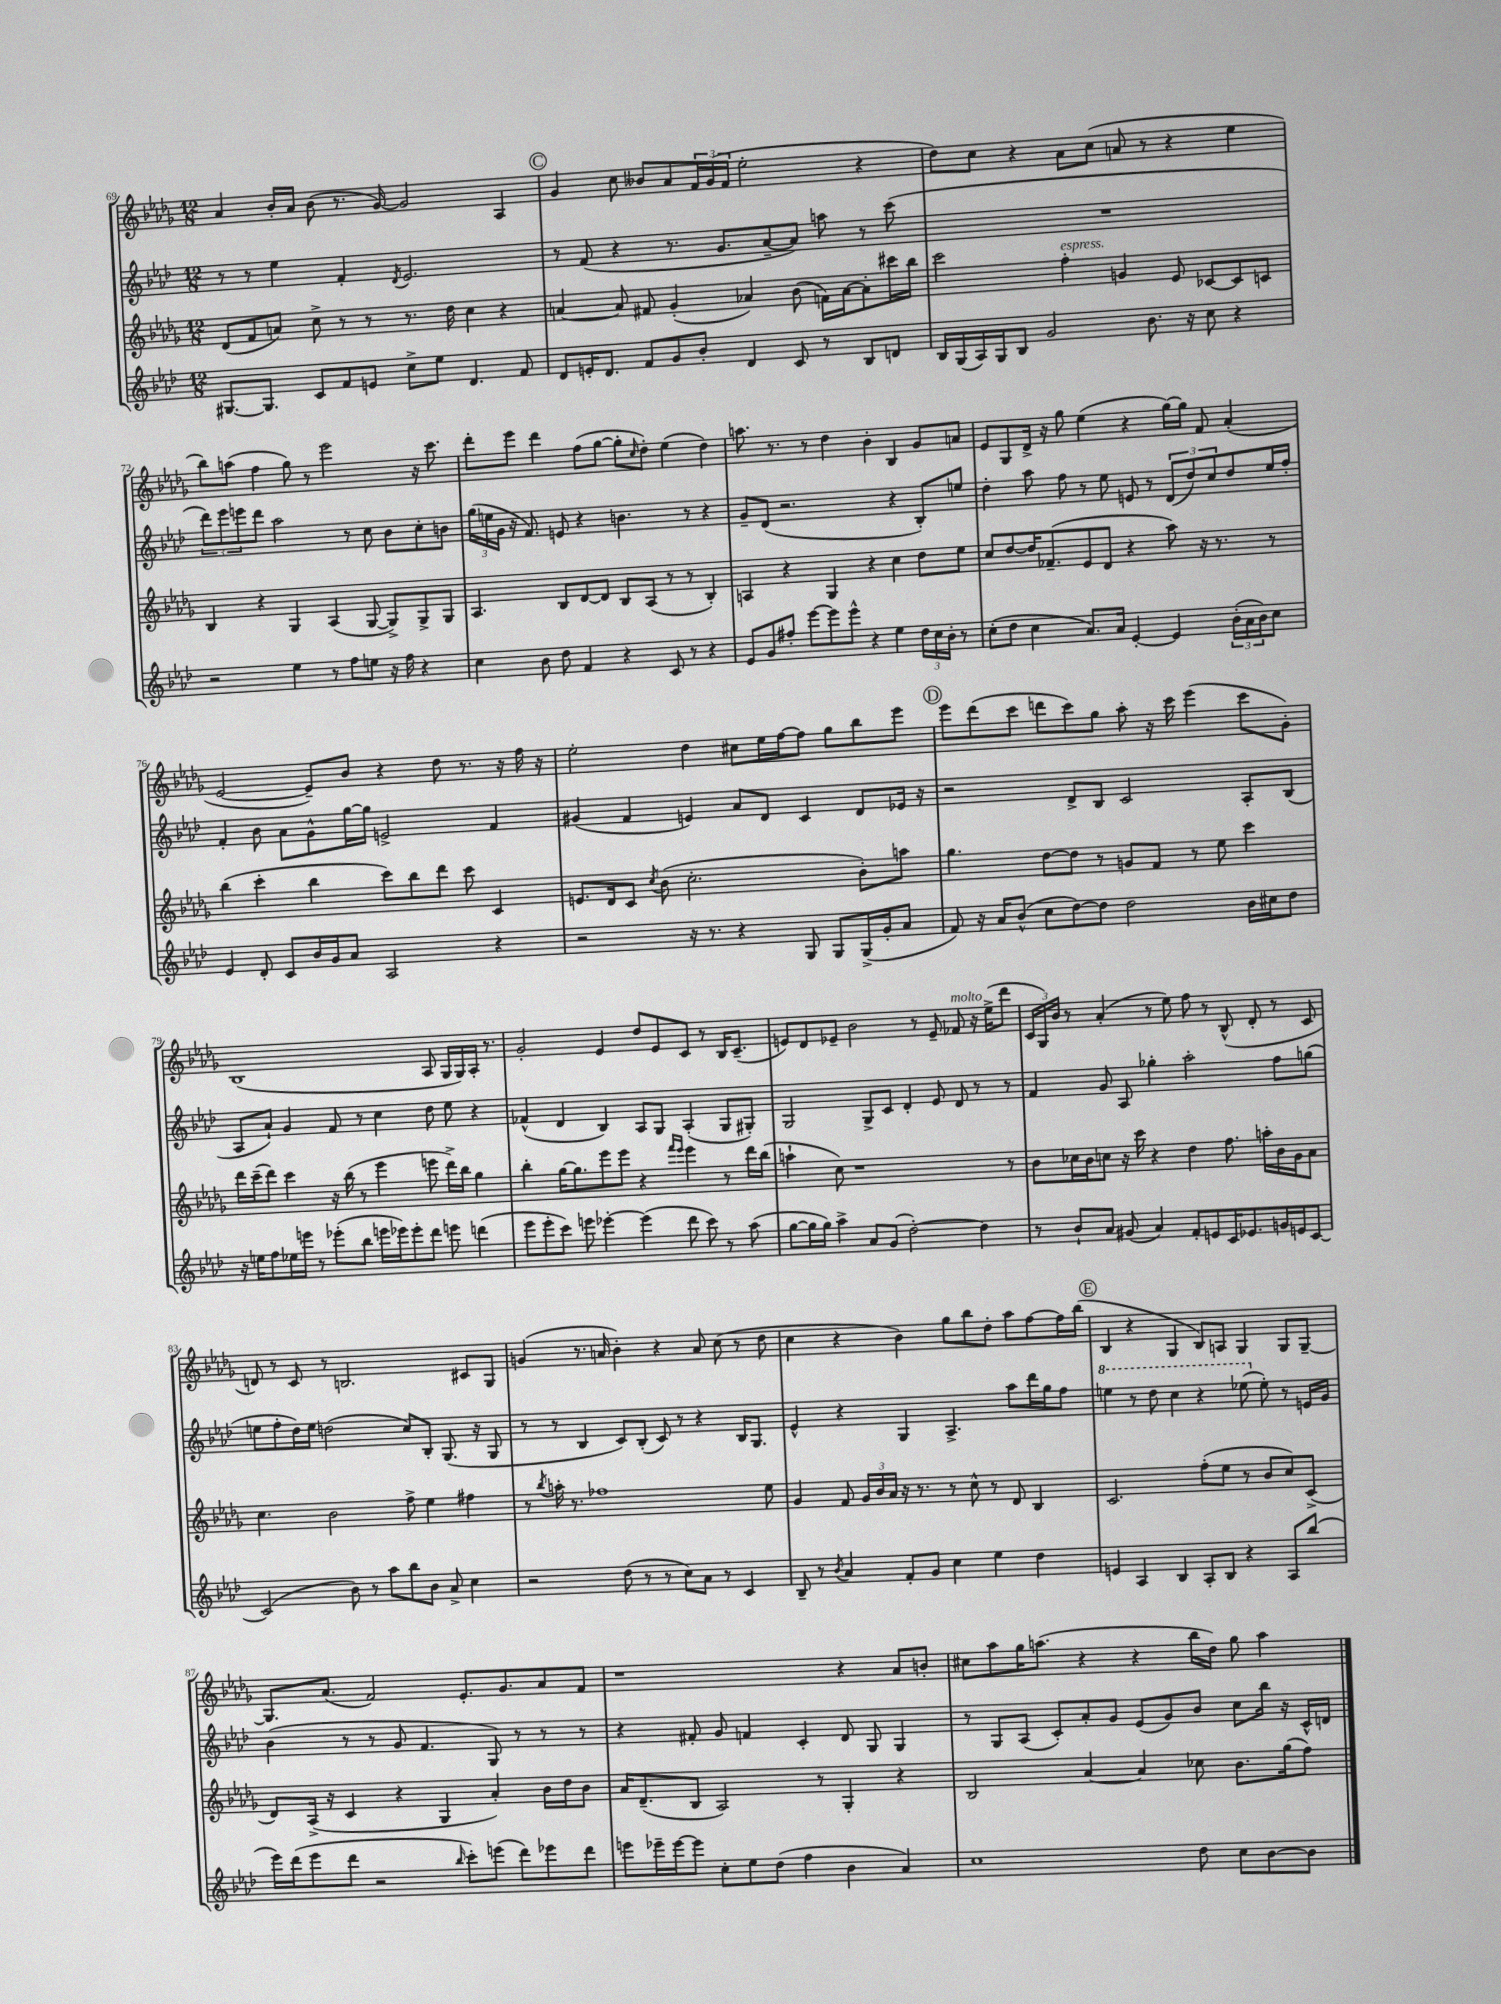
<<
\new StaffGroup <<
\new Staff = "s0" {
    \clef treble \key des \major \numericTimeSignature \time 12/8
    aes'4 bes'16-. aes'16 bes'8( r8. ges'16~) ges'2 aes4 |
    \mark \markup { \circle "C" } ges'4 c''8 beses'8 aes'8 \tuplet 3/2 { f'16 ges'16( f'16 } ees''2-. r4 |
    des''8) c''8 r4 aes'8 c''8( a'8 r8 r4 ees''4 |
    bes''8) a''8( f''4 ges''8) r8 ees'''2 r16 c'''8. |
    des'''8-. ees'''8 des'''4 f''8( ges''8~ ges''8-. \grace { c''16 } des''8-.) ees''4( des''4) |
    a''8. r8. r8 des''4 bes'4-. bes4 ges'8 a'8 |
    ees'8 ges8 des'16-> r16 ges''8 ees''4( r4 ges''16~) ges''16 f'8 aes'4-.( |
    ees'2~ ees'8--) bes'8 r4 des''8 r8. r16 f''16 r16 |
    ees''2-. des''4 cis''8 ees''16 f''16~ f''8 ges''8 bes''8 ees'''8 |
    \mark \markup { \circle "D" } ees'''8 des'''8( c'''8 d'''8 c'''8) ges''8 aes''8-. r16 c'''16 ees'''4( c'''8 ges'8-.) |
    bes1( aes8 ges16 ges16) aes16-. r8. |
    ges'2-. ees'4 des''8 ees'8 c'8 r8 bes16 c'8.--( |
    e'8) des'8 ees'8-- bes'2 r8 ees'8-- fes'8^\markup { \italic "molto" } r16 ees''16->( des'''8 |
    \tuplet 3/2 { c'16 ges16) bes'16 } r8 aes'4-.( r8 ees''8) f''8 r8 bes8-^( des'8-. r8 c'8 |
    d'8) r8 c'8 r8 b2. cis'8 ges8 |
    g'4( r8. a'16 bes'4-.) r4 a'8 c''8( r8 des''8 |
    c''4 r4 bes'4) ges''8 bes''8 des''8-. aes''8 f''8~ f''16 bes''16( |
    \mark \markup { \circle "E" } bes4 r4 ges4 bes8) a8 ges4 ges8 ges8~-- |
    ges8. aes'8.( f'2) ees'8.-. ges'8. aes'8 f'8 |
    r1 r4 aes'8 b'8-. |
    cis''8 aes''8 ges''16 a''8.( r4 r4 bes''16 des''16) ges''8 a''4 \bar "|." |
}
\new Staff = "s1" {
    \clef treble \key aes \major \numericTimeSignature \time 12/8
    r8 r8 ees''4 f'4-. \acciaccatura { des'8 } ees'2. |
    \mark \markup { \circle "C" } r8 f'8( r4 r8. g'8. aes'8~-- aes'8) a''8 r8 c'''8( |
    R1. |
    \tuplet 3/2 { des'''8) ees'''8 e'''8 } des'''8 aes''2 r8 c''8 bes'8 c''8-. b'8 |
    \tuplet 3/2 { g''16( e''16 g'16 } r16 f'8.) e'8 r4 b'4. r8 r4 |
    g'8-- des'8( r2. r4 bes8-.) e''8 |
    des''4-. aes''8 f''8 r8 ees''8 e'8 r8 \tuplet 3/2 { des'8( des''8) c''8 } des''8 ees''16 f''16-. |
    f'4-. bes'8 aes'8 g'8-^ g''16~ g''16 e'2-> f'4 |
    gis'4( f'4 e'4) aes'8 des'8 c'4 des'8 ees'16 r16 |
    \mark \markup { \circle "D" } r2 des'8-> bes8 c'2 aes8-. bes8( |
    aes8 aes'8-!) g'4 f'8 r8 c''4 des''8 ees''8 r4 |
    fes'4-^( des'4 bes4) aes8 g8 aes4-.( g8 gis8-.) |
    g2 g8-> c'8 des'4-. ees'8 des'8 r8 r8 |
    f'4 g'8 aes8 ges''4-. aes''2-. f''8 g''8( |
    e''8 f''8-. des''16) e''16 d''2( c''8) bes8-. g8.( r16 g8 |
    r8 r8 bes4 c'8) bes8-.( c'8) r8 r4 bes16 g8. |
    ees'4-^ r4 g4 aes4.-> aes''8 des'''16 g''16 f''8 |
    \mark \markup { \circle "E" } \ottava #1 e'''4 r8 des'''8 c'''4 r4 ees'''8( \ottava #0 ees''8-.) r8 e'16 g'16 |
    bes'4( r8 r8 g'8 f'4. g8) r8 r8 r8 |
    r4 fis'8-. g'8 f'4 c'4-. des'8 g8 g4 |
    r8 g8 aes8( c'8-.) aes'8-. g'8 ees'8( g'8) bes'8 c''8 bes''16 r16 c'16-^ d'16 \bar "|." |
}
\new Staff = "s2" {
    \clef treble \key des \major \numericTimeSignature \time 12/8
    des'8( f'8 a'8) c''8-> r8 r8 r8. des''16 c''4 r4 |
    \mark \markup { \circle "C" } a'4~ a'8 fis'8 ges'4-.( aes'4) bes'8( f'16) aes'16~ aes'8-. cis'''16 bes''16 |
    c'''2 f''4-.^\markup { \italic "espress." } g'4 ees'8 ces'8~ ces'8 c'8 |
    bes4 r4 ges4 aes4( ges8~ ges8->) ges8-> ges8 |
    aes4. bes8 des'8~ des'8 bes8 aes8( r8 r8 bes4-.) |
    a4 r4 ges4 r4 c''4 des''8 ees''8 |
    c''8 des''8~ des''16 fes'8.--( ees'8 des'8 r4 aes''8) r16 r8. r8 |
    bes''4( c'''4-. bes''4 c'''8) bes''8 des'''8 c'''8 c'4 |
    e'8. des'16 c'8 \acciaccatura { c''8 } bes'8( c''2.-. bes'8-.) a''8 |
    \mark \markup { \circle "D" } ges''4. des''8~ des''8 r8 g'8 f'8 r8 ees''8 c'''4 |
    des'''16 c'''16--( des'''8) c'''4 r16 bes''16( r8 ees'''4 e'''8 des'''16->) bes''16 ges''4 |
    bes''4-. ges''16~ ges''8. ees'''8 ees'''8 r4 \grace { f'''16 ees'''16 } ees'''4 r8 des'''16 bes''16( |
    a''4-! c''8) r1 r8 |
    bes'8 ces''16 bes'16 c''8 r16 c'''16 r4 des''4 f''8. a''16-. bes'16 ges'16 aes'8 |
    c''4. bes'2 f''8-> ees''4 fis''4 |
    r8 \acciaccatura { bes''8 } a''16-. r8. fes''1 ees''8 |
    ges'4 f'8 \tuplet 3/2 { ges'16 bes'16 aes'16 } r16 r8. r8 c''8-^ r8 des'8 bes4 |
    \mark \markup { \circle "E" } c'2. f''8-.( ees''8 r8 bes'8 c''8) c'8->( |
    des'8) aes16->( r16 c'4 r4 ges4 aes'4-.) bes'16 des''16 bes'8 |
    aes'16 des'8.--( bes8 aes2) r8 ges4-. r4 |
    bes2 aes'4~ aes'4 ces''8 bes'8. ges''16( f''8) \bar "|." |
}
\new Staff = "s3" {
    \clef treble \key aes \major \numericTimeSignature \time 12/8
    gis8.~ gis8. c'8 f'8 e'8 c''8-> ees''8 des'4. f'8 |
    \mark \markup { \circle "C" } des'8 e'16-. des'8. f'8 g'8 bes'8-. des'4 c'8 r8 bes8 d'8 |
    bes16 g16( aes16) g16 bes8 g'2 bes'8. r16 c''8 r4 |
    r2 ees''4 r8 f''8 e''8 r16 f''16 r4 |
    c''4 bes'8 des''8 f'4 r4 c'8 r8 r4 |
    ees'8 g'8 fis''8-. ees'''8~ ees'''8 ees'''8-^ r4 ees''4 \tuplet 3/2 { des''16 c''16 bes'16-. } r8 |
    c''8-.( des''8 c''4 aes'8.) aes'16 ees'4~-. ees'4 \tuplet 3/2 { bes'16-.( aes'16 bes'16) } c''8 |
    ees'4 des'8-. c'8 bes'16 g'16 aes'8 aes2 r4 |
    r2 r16 r8. r4 g8 g8 g16->( g'16-. aes'8 |
    \mark \markup { \circle "D" } f'8) r16 aes'16 bes'8-^( c''8 des''8~) des''8 des''2 bes'16 cis''16 des''8 |
    r16 e''16 f''8 ees''16 e'''16 r8 ees'''8-.( bes''8 e'''16 ees'''16) ees'''8-. des'''8 e'''8 d'''4( |
    ees'''8 ees'''8-. c'''8) e'''8 ees'''4~-. ees'''4( des'''8 c'''8) r8 aes''8( |
    g''8~ g''16 g''16) aes''4-> aes'8 g'8( des''2~-.) des''4 |
    r8 bes'8-! aes'8 gis'8( aes'4) f'8-. e'8 c'16 ees'8. g'16 e'16 c'8~ |
    c'2( bes'8) r8 aes''8 bes''8 bes'8 aes'8-> c''4 |
    r2 des''8( r8 r8 c''8) aes'8 r8 c'4 |
    bes8-- r8 \acciaccatura { bes'8 } aes'4 f'8-. g'8 c''4 ees''4 des''4 |
    \mark \markup { \circle "E" } e'4 aes4 bes4 aes8-. bes8 r4 aes8 bes''8( |
    ees'''16) des'''16( ees'''8 des'''8 r2 \grace { bes''16 } c'''8-.) e'''8( des'''8) ees'''8 des'''8 |
    e'''8 ees'''16-- ees'''16~ ees'''8 c''8-. ees''8 des''8( f''4 bes'4 aes'4) |
    c''1 des''8 c''8 bes'8~ bes'8 \bar "|." |
}
>>
>>
\layout { \context { \Score currentBarNumber = #69 } }
